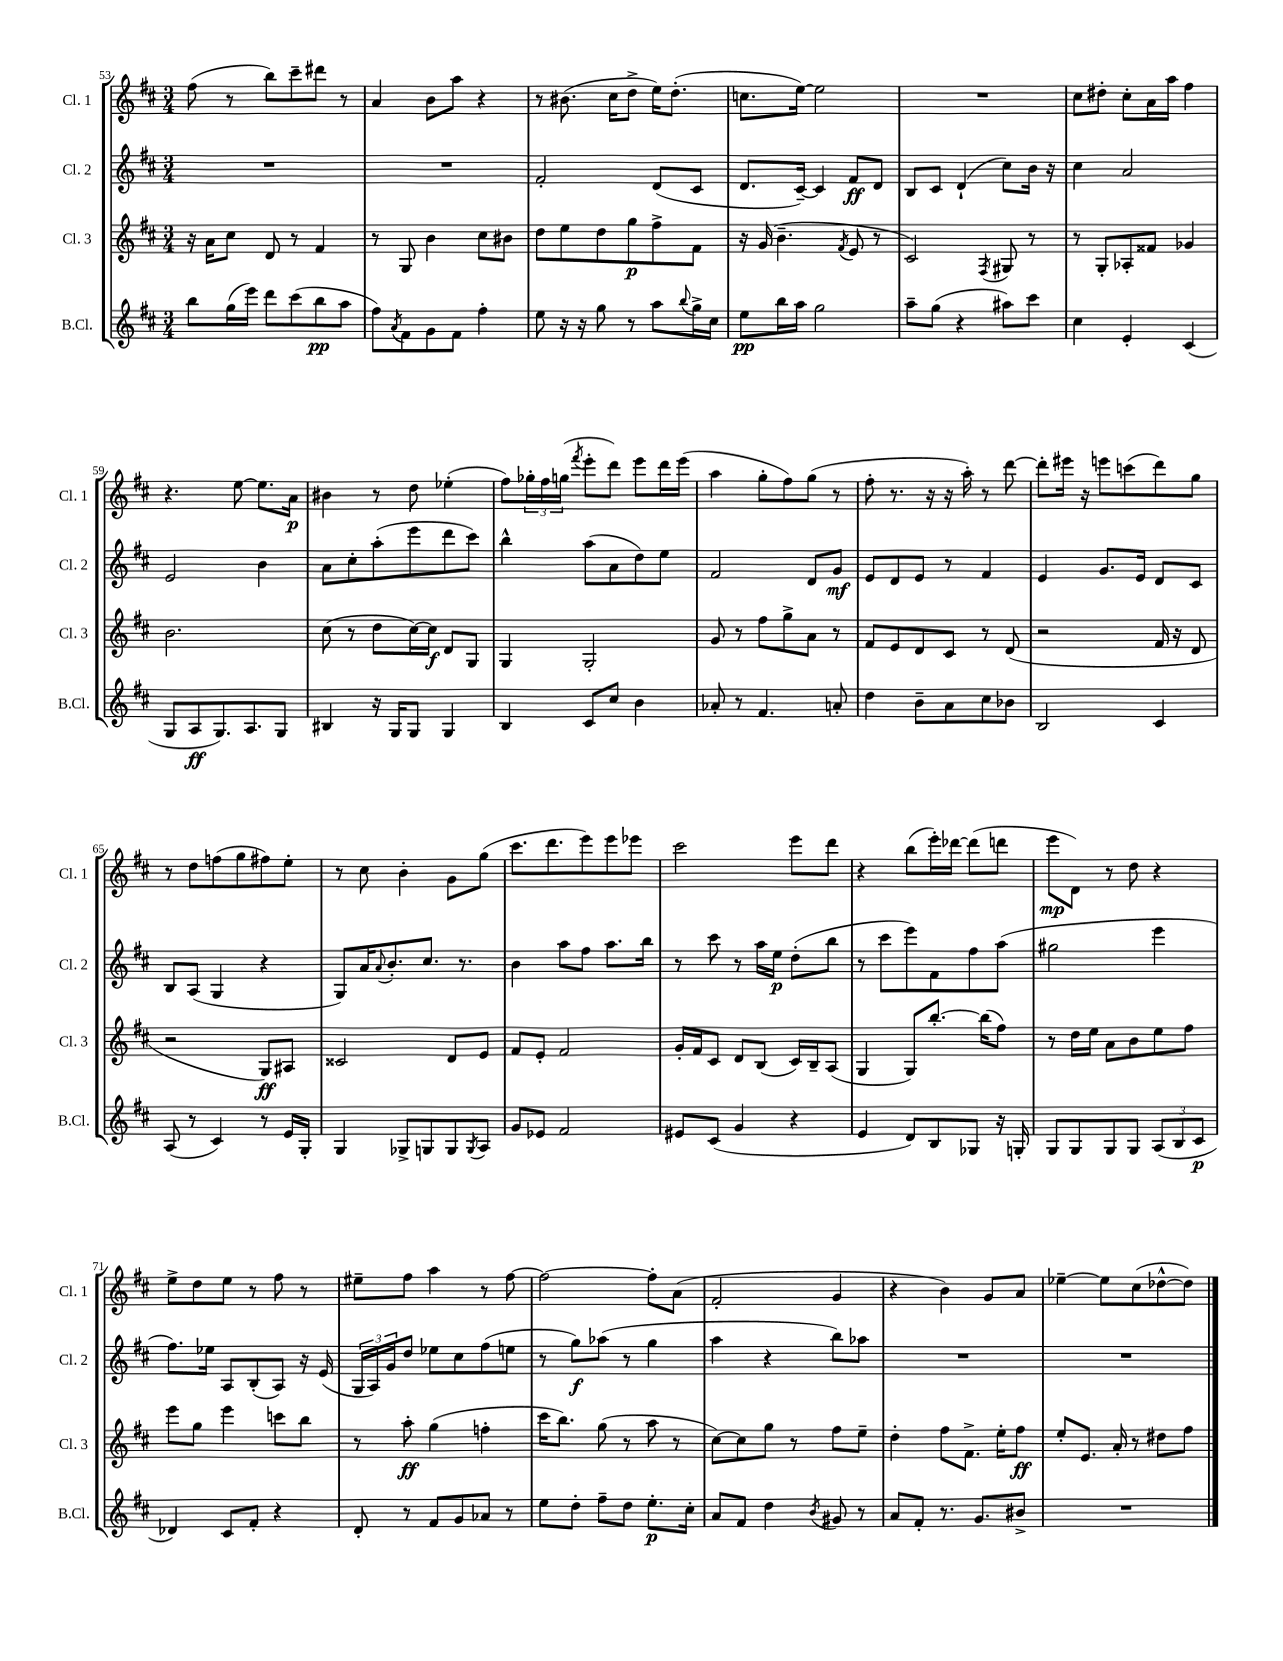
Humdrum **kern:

**kern	**kern	**kern	**kern
*staff4	*staff3	*staff2	*staff1
*clefG2	*clefG2	*clefG2	*clefG2
*k[f#c#]	*k[f#c#]	*k[f#c#]	*k[f#c#]
*M3/4	*M3/4	*M3/4	*M3/4
8bb\L	16r	2.r	(8ff#\
.	16a\LK	.	.
(16gg\L	8cc#\J	.	8r
16eee\JJ)	.	.	.
8ddd\L	8d/	.	8bb\L)
(8ccc#\	8r	.	8ccc#~\
8bb\	4f#/	.	8ddd#\J
8aa\J	.	.	8r
=	=	=	=
8ff#\L)	8r	2.r	4a/
8qa/	.	.	.
8f#\	8G/	.	.
8g\	4b\	.	8b\L
8f#\J	.	.	8aa\J
4ff#'\	8cc#\L	.	4r
.	8b#\J	.	.
=	=	=	=
8ee\	8dd\L	2f#'/	8r
16r	8ee\	.	(8.b#\
16r	.	.	.
8gg\	8dd\	.	.
.	.	.	16cc#\LK
8r	8gg\	.	8dd^\J
8aa\L	8ff#^\	(8d/L	16ee\LK)
.	.	.	(8.dd'\J
8qqbb/	.	.	.
16gg^\L	8f#\J	8c#/J	.
16cc#\JJ	.	.	.
=	=	=	=
8ee\L	16r	8.d/L	8.cc\L
.	(16g/	.	.
16bb\L	4.b~\	.	.
16aa\JJ	.	[16c#~/Jk)	[16ee\Jk)
2gg\	.	4c#/]	2ee\]
.	8qf#/	.	.
.	8e/	8f#/L	.
.	8r	8d/J	.
=	=	=	=
8aa~\L	2c#/)	8B/L	2.r
(8gg\J	.	8c#/J	.
4r	.	(4d`/	.
.	8qF#/	.	.
8aa#\L)	8G#/	8cc#\L)	.
8ccc#\J	8r	16b\Jk	.
.	.	16r	.
=	=	=	=
4cc#\	8r	4cc#\	8cc#\L
.	8G'/L	.	8dd#'\J
4e'/	8A-'/	2a/	8cc#'\L
.	8f##/J	.	16a\L
.	.	.	16aa\JJ
(4c#/	4g-/	.	4ff#\
=	=	=	=
8G/L	2.b\	2e/	4.r
8A/	.	.	.
8.G/)	.	.	.
.	.	.	[8ee\
8.A/	.	.	.
.	.	4b\	8.ee\]L
8G/J	.	.	.
.	.	.	16a\Jk
=	=	=	=
4B#/	(8cc#\	8a\L	4b#\
.	8r	8cc#'\	.
16r	8dd\L	(8aa'\	8r
16G/LK	.	.	.
8G/J	[16cc#\L)	8eee\	8dd\
.	16cc#\]JJ	.	.
4G/	8d/L	8ddd\	(4ee-'\
.	8G/J	8ccc#\J)	.
=	=	=	=
4B/	4G/	4bb^^\	8ff#\L)
.	.	.	24gg-'\L
.	.	.	24ff#\
.	.	.	(24gg\JJ
.	.	.	8qfff#/
8c#/L	2G'/	(8aa\L	8eee'\L
8cc#/J	.	8a\	8ddd\J)
4b\	.	8dd\)	8eee\L
.	.	8ee\J	16ddd\L
.	.	.	(16eee\JJ
=	=	=	=
8a-'/	8g/	2f#/	4aa\
8r	8r	.	.
4.f#/	8ff#\L	.	8gg'\L
.	8gg^\	.	8ff#\)
.	8a\J	8d/L	(8gg\J
8a'/	8r	8g/J	8r
=	=	=	=
4dd\	8f#/L	8e/L	8ff#'\
.	8e/	8d/	8.r
8b~\L	8d/	8e/J	.
.	.	.	16r
8a\	8c#/J	8r	16r
.	.	.	16aa'\)
8cc#\	8r	4f#/	8r
8b-\J	(8d/	.	[8ddd\
=	=	=	=
2B/	2r	4e/	8ddd'\]L
.	.	.	16eee#\Jk
.	.	.	16r
.	.	8.g/L	8eee\L
.	.	.	(8ccc\
.	.	16e/Jk	.
4c#/	16f#/	8d/L	8ddd\)
.	16r	.	.
.	8d/	8c#/J	8gg\J
=	=	=	=
(8A/	2r	8B/L	8r
8r	.	(8A/J	8dd\L
4c#/)	.	4G/	(8ff\
.	.	.	8gg\
8r	8G/L)	4r	8ff#\)
16e/LL	8A#/J	.	8ee'\J
16G'/JJ	.	.	.
=	=	=	=
4G/	2c##/	8G/L)	8r
.	.	16a/K	8cc#\
.	.	8qqa/	.
.	.	8.b'/	.
8G-^/L	.	.	4b'\
8G/	.	8.cc#/J	.
8G/	8d/L	.	8g\L
.	.	8.r	.
8qG/	.	.	.
8A/J	8e/J	.	(8gg\J
=	=	=	=
8g/L	8f#/L	4b\	8.ccc#\L
8e-/J	8e'/J	.	.
.	.	.	8.ddd\
2f#/	2f#/	8aa\L	.
.	.	8ff#\J	8eee\)
.	.	8.aa\L	8eee\
.	.	.	8eee-\J
.	.	16bb\Jk	.
=	=	=	=
8e#/L	16g'/LL	8r	2ccc#\
.	16f#/J	.	.
(8c#/J	8c#/J	8ccc#\	.
4g/	8d/L	8r	.
.	(8B/J	16aa\LL	.
.	.	16ee\JJ	.
4r	16c#/LL)	(8dd'\L	8eee\L
.	16B~/J	.	.
.	(8A/J	8bb\J	8ddd\J
=	=	=	=
4e/	4G/	8r	4r
.	.	8ccc#\L	.
8d/L)	8G/L)	8eee\)	(8bb\L
8B/	[8.bb'/J	8f#\	16eee'\L)
.	.	.	[16ddd-\JJ
8G-/J	.	8ff#\	(8ddd-\]L
.	(16bb\]LK	.	.
16r	8ff#\J)	(8aa\J	8ddd\J
16G'/	.	.	.
=	=	=	=
8G/L	8r	2gg#\	8eee\L
8G/	16dd\LL	.	8d\J)
.	16ee\JJ	.	.
8G/	8a\L	.	8r
8G/J	8b\	.	8dd\
(12A/L	8ee\	4eee\	4r
12B/	.	.	.
.	8ff#\J	.	.
12c#/J	.	.	.
=	=	=	=
4d-/)	8eee\L	8.ff#\L)	8ee^\L
.	8gg\J	.	8dd\
.	.	16ee-\Jk	.
8c#/L	4eee\	8A/L	8ee\J
8f#'/J	.	(8B'/	8r
4r	8ccc\L	8A/J)	8ff#\
.	8bb\J	16r	8r
.	.	(16e/	.
=	=	=	=
8d'/	8r	24G/LL	8ee#~\L
.	.	24A/)	.
.	.	24g/J	.
8r	8aa'\	8dd/J	8ff#\J
8f#/L	(4gg\	8ee-\L	4aa\
8g/	.	8cc#\	.
8a-/J	4ff'\	(8ff#\	8r
8r	.	8ee\J	[8ff#\
=	=	=	=
8ee\L	16ccc#\LK	8r	2ff#\_
.	8.bb\J)	.	.
8dd'\J	.	8gg\L)	.
8ff#~\L	(8gg\	(8aa-\J	.
8dd\J	8r	8r	.
8.ee'\L	8aa\	4gg\	8ff#'\]L
.	8r	.	(8a\J
16cc#'\Jk	.	.	.
=	=	=	=
8a/L	[8cc#\L)	4aa\	2f#'/
8f#/J	8cc#\]	.	.
4dd\	8gg\J	4r	.
.	8r	.	.
8qb/	.	.	.
8g#/	8ff#\L	8bb\L)	4g/
8r	8ee~\J	8aa-\J	.
=	=	=	=
8a/L	4dd'\	2.r	4r
8f#'/J	.	.	.
8.r	8ff#\L	.	4b\)
.	8.f#^\J	.	.
8.g/L	.	.	.
.	.	.	8g/L
.	16ee'\LK	.	.
8b#^/J	8ff#\J	.	8a/J
=	=	=	=
2.r	8ee'/L	2.r	[4ee-~\
.	8.e/J	.	.
.	.	.	8ee-\]L
.	16a'/	.	.
.	8r	.	(8cc#\
.	8dd#\L	.	[8dd-^^\
.	8ff#\J	.	8dd-\]J)
==	==	==	==
*-	*-	*-	*-
